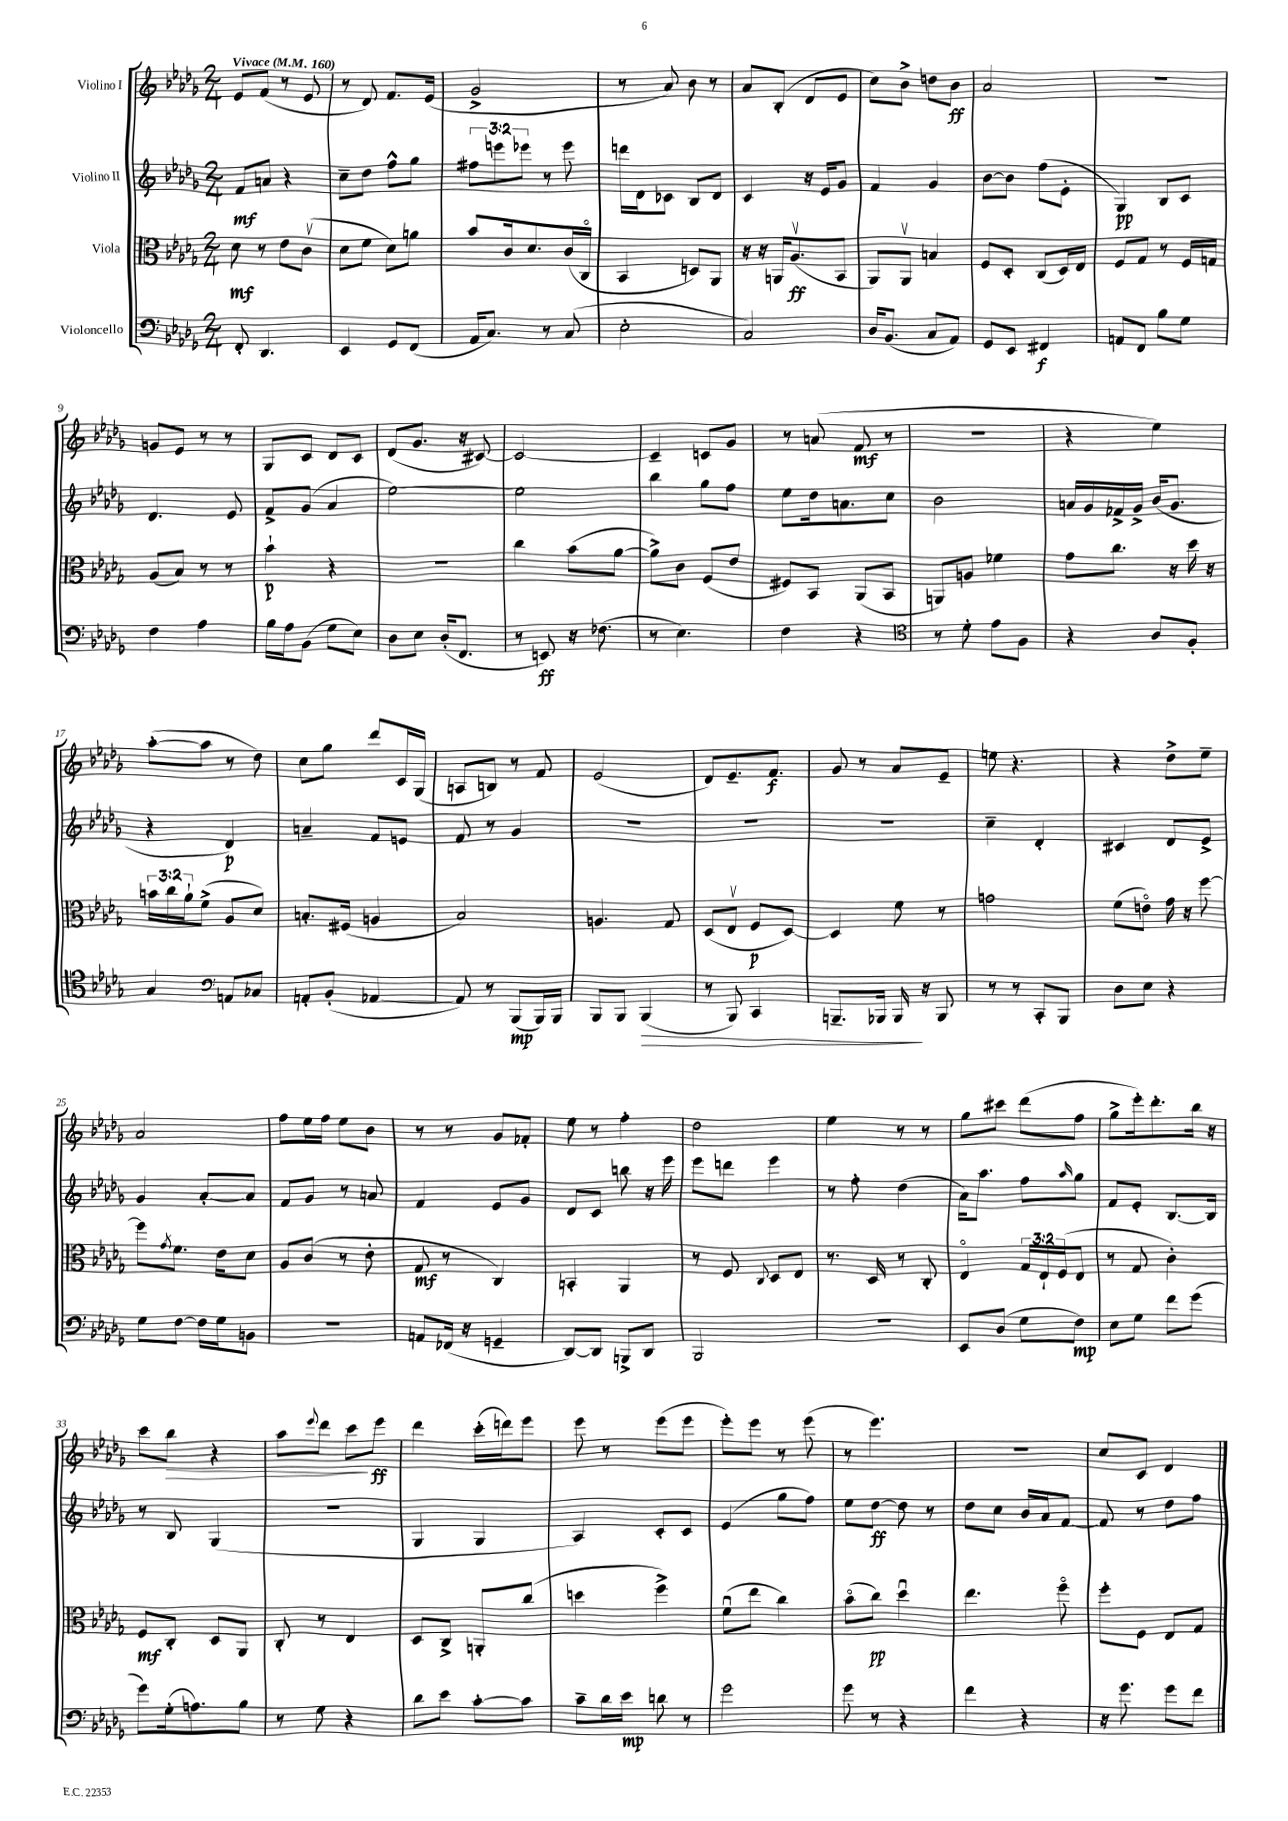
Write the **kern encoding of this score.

**kern	**dynam	**kern	**dynam	**kern	**dynam	**kern	**dynam
*part4	*part4	*part3	*part3	*part2	*part2	*part1	*part1
*staff4	*staff4	*staff3	*staff3	*staff2	*staff2	*staff1	*staff1
*I"Violoncello	*	*I"Viola	*	*I"Violino II	*	*I"Violino I	*
*clefF4	*	*clefC3	*	*clefG2	*	*clefG2	*
*k[b-e-a-d-g-]	*	*k[b-e-a-d-g-]	*	*k[b-e-a-d-g-]	*	*k[b-e-a-d-g-]	*
*M2/4	*	*M2/4	*	*M2/4	*	*M2/4	*
*MM160	*	*MM160	*	*MM160	*	*MM160	*
=1	=1	=1	=1	=1	=1	=1	=1
!	!	!	!	!	!	!LO:TX:a:B:t=Vivace	!
8FF'/	.	8d-\	mf	8f/L	mf	8e-/L	.
4.DD-/	.	8r	.	8an/J	.	(8f/J	.
.	.	8e-\L	.	4r	.	8r	.
.	.	(8cv\J	.	.	.	8e-/	.
=2	=2	=2	=2	=2	=2	=2	=2
4EE-/	.	8d-\L	.	8cc~\L	.	8r	.
.	.	8f\J	.	8dd-\J	.	8d-/)	.
8GG-/L	.	8d-\L)	.	8ff^^\L	.	8.f/L	.
(8FF/J	.	8an\J	.	8gg-\J	.	.	.
.	.	.	.	.	.	(16e-/Jk	.
=3	=3	=3	=3	=3	=3	=3	=3
16AA-/KL	.	8b-/L	.	12ff#X\L	.	2g-^/	.
8.C/J)	.	.	.	.	.	.	.
.	.	.	.	12eeen\	.	.	.
.	.	16c/k	.	.	.	.	.
.	.	.	.	12eee-X\J	.	.	.
.	.	8.d-/	.	.	.	.	.
8r	.	.	.	8r	.	.	.
(8C/	.	(16c/L	.	8eee-\	.	.	.
.	.	16C/JJ	.	.	.	.	.
=4	=4	=4	=4	=4	=4	=4	=4
2E-'\	.	4BB-/	.	16dddn\LL	.	8r	.
.	.	.	.	16d-\J	.	.	.
.	.	.	.	8c-X\J	.	8a-/)	.
.	.	8Dn/L)	.	8B-/L	.	8b-\	.
.	.	8AA-/J	.	8d-/J	.	8r	.
=5	=5	=5	=5	=5	=5	=5	=5
2C/)	.	16r	.	4c/	.	8a-/L	.
.	.	16r	.	.	.	.	.
.	.	16AAn/KL	.	.	.	(8B-'/J	.
.	.	(8.A-v/	ff	.	.	.	.
.	.	.	.	16r	.	8d-/L	.
.	.	.	.	16e-/KL	.	.	.
.	.	8BB-/J	.	8g-/J	.	8e-/J	.
=6	=6	=6	=6	=6	=6	=6	=6
16D-/KL	.	8AA-/L)	.	4f/	.	8cc\L)	.
(8.BB-/J	.	.	.	.	.	.	.
.	.	8AA-v/J	.	.	.	8b-^\J	.
8C/L	.	4Bn/	.	4g-/	.	8ddn\L	.
8AA-/J)	.	.	.	.	.	8b-\J	ff
=7	=7	=7	=7	=7	=7	=7	=7
8GG-/L	.	8F/L	.	[8b-\L	.	2a-/	.
8EE-/J	.	8D-'/J	.	8b-\J]	.	.	.
4FF#X/	f	(8C/L	.	(8ff\L	.	.	.
.	.	16D-/L)	.	8e-'\J	.	.	.
.	.	16E-/JJ	.	.	.	.	.
=8	=8	=8	=8	=8	=8	=8	=8
8AAn/L	.	8F/L	.	4G-/)	pp	2r	.
8FF/J	.	8G-/J	.	.	.	.	.
8B-\L	.	8r	.	8B-/L	.	.	.
8G-\J	.	16F/LL	.	8c/J	.	.	.
.	.	16Gn/JJ	.	.	.	.	.
!!LO:LB:g=z
=9	=9	=9	=9	=9	=9	=9	=9
4F\	.	(8A-/L	.	4.d-/	.	8gn/L	.
.	.	8B-/J)	.	.	.	8e-/J	.
4A-\	.	8r	.	.	.	8r	.
.	.	8r	.	8e-/	.	8r	.
=10	=10	=10	=10	=10	=10	=10	=10
16B-\LL	.	4b-`\	p	8f^/L	.	8G-/L	.
16A-\J	.	.	.	.	.	.	.
(8BB-\J	.	.	.	(8g-/J	.	8c/J	.
8G-\L	.	4r	.	4a-/	.	8d-/L	.
8E-\J)	.	.	.	.	.	8c/J	.
=11	=11	=11	=11	=11	=11	=11	=11
8D-\L	.	2r	.	[2ee-\)	.	(8d-/L	.
8E-\J	.	.	.	.	.	8.g-/J	.
(16D-'/KL	.	.	.	.	.	.	.
8.FF/J	.	.	.	.	.	16r	.
.	.	.	.	.	.	[8c#X/)	.
=12	=12	=12	=12	=12	=12	=12	=12
8r	.	4cc\	.	2ee-\]	.	2c#/_	.
8EEn/)	ff	.	.	.	.	.	.
16r	.	(8b-\L	.	.	.	.	.
(8.F-X\	.	.	.	.	.	.	.
.	.	[8a-\J	.	.	.	.	.
=13	=13	=13	=13	=13	=13	=13	=13
8r	.	8a-^\L])	.	4bb-\	.	4c#~/]	.
4.E-\)	.	8c\J	.	.	.	.	.
.	.	(8F/L	.	8gg-\L	.	8cn/L	.
.	.	8e-/J	.	8ff\J	.	8g-/J	.
=14	=14	=14	=14	=14	=14	=14	=14
4F\	.	8F#X/L)	.	8ee-\L	.	8r	.
.	.	8BB-/J	.	16dd-\k	.	(8an/	.
.	.	.	.	8.an\	.	.	.
4r	.	(8AA-/L	.	.	.	8f/	mf
.	.	8BB-/J	.	8cc\J	.	8r	.
=15	=15	=15	=15	=15	=15	=15	=15
*clefC4	*	*	*	*	*	*	*
8r	.	8AAn/L)	.	2b-\	.	2r	.
8d-'\	.	8An/J	.	.	.	.	.
8e-\L	.	4f-X\	.	.	.	.	.
8F\J	.	.	.	.	.	.	.
=16	=16	=16	=16	=16	=16	=16	=16
4r	.	8g-\L	.	16an/LL	.	4r	.
.	.	.	.	16g-/	.	.	.
.	.	8.cc\J	.	16f-X^/	.	.	.
.	.	.	.	16g-^/JJ	.	.	.
8A-/L	.	.	.	(16b-/KL	.	4ee-\)	.
.	.	16r	.	8.g-/J	.	.	.
8F'/J	.	16dd-\	.	.	.	.	.
.	.	16r	.	.	.	.	.
!!LO:LB:g=z
=17	=17	=17	=17	=17	=17	=17	=17
4G-/	.	24bn\LL	.	4r	.	([8aa-'\L	.
.	.	24cc\	.	.	.	.	.
.	.	24a-`\J	.	.	.	.	.
.	.	(8f^\J	.	.	.	8aa-\J]	.
*clefF4	*	*	*	*	*	*	*
8AAn/L	.	8A-/L	.	4d-/)	p	8r	.
8C-X/J	.	8d-/J)	.	.	.	8dd-\)	.
=18	=18	=18	=18	=18	=18	=18	=18
8AAn'/L	.	8.Bn'/L	.	4an~/	.	8cc\L	.
(8BB-'/J	.	.	.	.	.	8gg-\J	.
.	.	(16F#X/Jk	.	.	.	.	.
[4AA-X/	.	4An/	.	8f/L	.	8ddd-/L	.
.	.	.	.	8en/J	.	16c/L	.
.	.	.	.	.	.	(16G-/JJ	.
=19	=19	=19	=19	=19	=19	=19	=19
8AA-/])	.	2B-/)	.	8f/	.	8An/L	.
8r	.	.	.	8r	.	8Bn/J)	.
(8BBB-/L	mp	.	.	4g-/	.	8r	.
16BBB-/L)	.	.	.	.	.	8f/	.
16BBB-/JJ	.	.	.	.	.	.	.
=20	=20	=20	=20	=20	=20	=20	=20
8BBB-/L	.	4.An/	.	2r	.	(2e-/	.
8BBB-/J	.	.	.	.	.	.	.
!	!LO:HP:b	!	!	!	!	!	!
(4BBB-/	>	.	.	.	.	.	.
.	.	8G-/	.	.	.	.	.
=21	=21	=21	=21	=21	=21	=21	=21
8r	.	(8D-/L	.	2r	.	8d-/L)	.
8BBB-/)	.	8E-v/J	.	.	.	8.e-~/	.
4CC/	.	8F/L	p	.	.	.	.
.	.	.	.	.	.	8.f/J	f
.	.	[8D-/J)	.	.	.	.	.
=22	=22	=22	=22	=22	=22	=22	=22
8.BBBn~/L	.	4D-/]	.	2r	.	8g-/	.
.	.	.	.	.	.	8r	.
16BBB-X/Jk	.	.	.	.	.	.	.
16BBB-/	.	8f\	.	.	.	8a-/L	.
16r	]	.	.	.	.	.	.
8BBB-/	.	8r	.	.	.	8e-~/J	.
=23	=23	=23	=23	=23	=23	=23	=23
8r	.	2gn\	.	4cc~\	.	8een\	.
8r	.	.	.	.	.	4.r	.
8CC'/L	.	.	.	4d-'/	.	.	.
8BBB-/J	.	.	.	.	.	.	.
=24	=24	=24	=24	=24	=24	=24	=24
8D-\L	.	(8f\L	.	4c#X/	.	4r	.
8E-\J	.	8en\J)	.	.	.	.	.
4r	.	16g-\	.	8d-/L	.	8dd-^\L	.
.	.	16r	.	.	.	.	.
.	.	[8ff\	.	8e-^/J	.	8ee-~\J	.
!!LO:LB:g=z
=25	=25	=25	=25	=25	=25	=25	=25
8G-\L	.	8ff\L]	.	4g-/	.	2a-/	.
.	.	8qg-/	.	.	.	.	.
[8F\J	.	8.f\J	.	.	.	.	.
16F\LL]	.	.	.	[8a-'/L	.	.	.
16G-\J	.	16e-\KL	.	.	.	.	.
8BBn\J	.	8d-\J	.	8a-/J]	.	.	.
=26	=26	=26	=26	=26	=26	=26	=26
2r	.	8A-/L	.	8f/L	.	8ff\L	.
.	.	(8c/J	.	8g-/J	.	16ee-\L	.
.	.	.	.	.	.	16ff\JJ	.
.	.	8r	.	8r	.	8ee-\L	.
.	.	8e-'\	.	8an/	.	8b-\J	.
=27	=27	=27	=27	=27	=27	=27	=27
8AAn/L	.	8G-/	mf	4f/	.	8r	.
(16FF-X/Jk	.	8r	.	.	.	8r	.
16r	.	.	.	.	.	.	.
4GGn~/	.	4C/)	.	8e-/L	.	8g-/L	.
.	.	.	.	8g-/J	.	8f-X'/J	.
=28	=28	=28	=28	=28	=28	=28	=28
[8DD-/L)	.	4BBn'/	.	8d-/L	.	8ee-\	.
8DD-/J]	.	.	.	8c/J	.	8r	.
8BBBn^/L	.	4AA-/	.	8bbn\	.	4ff'\	.
8DD-/J	.	.	.	16r	.	.	.
.	.	.	.	16eee-\	.	.	.
=29	=29	=29	=29	=29	=29	=29	=29
2BBB-/	.	8r	.	8eee-\L	.	2dd-\	.
.	.	8F/	.	8dddn\J	.	.	.
.	.	8qqC/	.	.	.	.	.
.	.	8D-/L	.	4eee-\	.	.	.
.	.	8E-/J	.	.	.	.	.
=30	=30	=30	=30	=30	=30	=30	=30
2r	.	8.r	.	8r	.	4ee-\	.
.	.	.	.	8ff'\	.	.	.
.	.	16D-/	.	.	.	.	.
.	.	8r	.	(4dd-\	.	8r	.
.	.	8C'/	.	.	.	8r	.
=31	=31	=31	=31	=31	=31	=31	=31
8EE-/L	.	4E-/	.	16a-\KL)	.	8gg-\L	.
.	.	.	.	8.aa-\J	.	.	.
(8D-/J	.	.	.	.	.	8ccc#X\J	.
8G-\L	.	24G-/LL	.	8ff\L	.	(8ddd-\L	.
.	.	24E-`/	.	.	.	.	.
.	.	(24F/J	.	.	.	.	.
.	.	.	.	16qqaa-/	.	.	.
8F\J)	mp	8E-/J	.	8gg-\J	.	8ff\J	.
=32	=32	=32	=32	=32	=32	=32	=32
8E-\L	.	8r	.	8f/L	.	8gg-^\L	.
8G-\J	.	8G-/	.	8e-'/J	.	16eee-'\k)	.
.	.	.	.	.	.	8.ddd-'\	.
8f\L	.	4c'\)	.	[8.B-/L	.	.	.
(8g-\J	.	.	.	.	.	16bb-\Jk	.
.	.	.	.	16B-/Jk]	.	16r	.
!!LO:LB:g=z
=33	=33	=33	=33	=33	=33	=33	=33
8g-\L)	.	8F/L	mf	8r	.	8ccc\L	.
!	!	!	!	!	!	!	!LO:HP:b
(16G-'\k	.	8C'/J	.	8B-/	.	8bb-\J	>
8.An\)	.	.	.	.	.	.	.
.	.	8D-/L	.	(4G-/	.	4r	.
8B-\J	.	8AA-/J	.	.	.	.	.
=34	=34	=34	=34	=34	=34	=34	=34
8r	.	8C'/	.	2r	.	8aa-\L	.
.	.	.	.	.	.	8qqeee-/	.
8G-\	.	8r	.	.	.	8ddd-\J	.
4r	.	4E-/	.	.	.	8ccc\L	.
.	.	.	.	.	.	8eee-\J	] ff
=35	=35	=35	=35	=35	=35	=35	=35
8d-\L	.	8D-/L	.	4G-/	.	4ddd-\	.
8e-\J	.	8C^/J	.	.	.	.	.
[8c'\L	.	8AAn'/L	.	4G-/	.	(16ccc'\LL	.
.	.	.	.	.	.	16dddn\J)	.
8c\J]	.	(8cc/J	.	.	.	8eee-\J	.
=36	=36	=36	=36	=36	=36	=36	=36
8c~\L	.	4ddn\	.	4A-/)	.	8eee-\	.
16d-\L	.	.	.	.	.	8r	.
16e-\JJ	mp	.	.	.	.	.	.
8dn\	.	4ff^\)	.	8c'/L	.	(8eee-\L	.
8r	.	.	.	8c/J	.	8eee-\J	.
=37	=37	=37	=37	=37	=37	=37	=37
2g-\	.	(8fu\L	.	(4e-/	.	8eee-'\L)	.
.	.	8ee-\J	.	.	.	8eee-\J	.
.	.	4cc\)	.	8gg-\L	.	8r	.
.	.	.	.	8ff\J)	.	(8eee-\	.
=38	=38	=38	=38	=38	=38	=38	=38
8g-\	.	(8b-\L	.	8ee-\L	.	8r	.
8r	.	8cc\J)	pp	[8dd-\J	ff	4.eee-\)	.
4r	.	4dd-u\	.	8dd-\]	.	.	.
.	.	.	.	8r	.	.	.
=39	=39	=39	=39	=39	=39	=39	=39
4f\	.	4.ee-\	.	8dd-\L	.	2r	.
.	.	.	.	8cc\J	.	.	.
4r	.	.	.	16b-/LL	.	.	.
.	.	.	.	16a-/J	.	.	.
.	.	8ff\	.	[8f/J	.	.	.
=40	=40	=40	=40	=40	=40	=40	=40
16r	.	8ff'\L	.	8f/]	.	8cc/L	.
8.g-\	.	.	.	.	.	.	.
.	.	8F\J	.	8r	.	8c/J	.
8g-\L	.	8E-/L	.	8dd-\L	.	4d-/	.
8f\J	.	8G-/J	.	8ff\J	.	.	.
==	==	==	==	==	==	==	==
*-	*-	*-	*-	*-	*-	*-	*-
